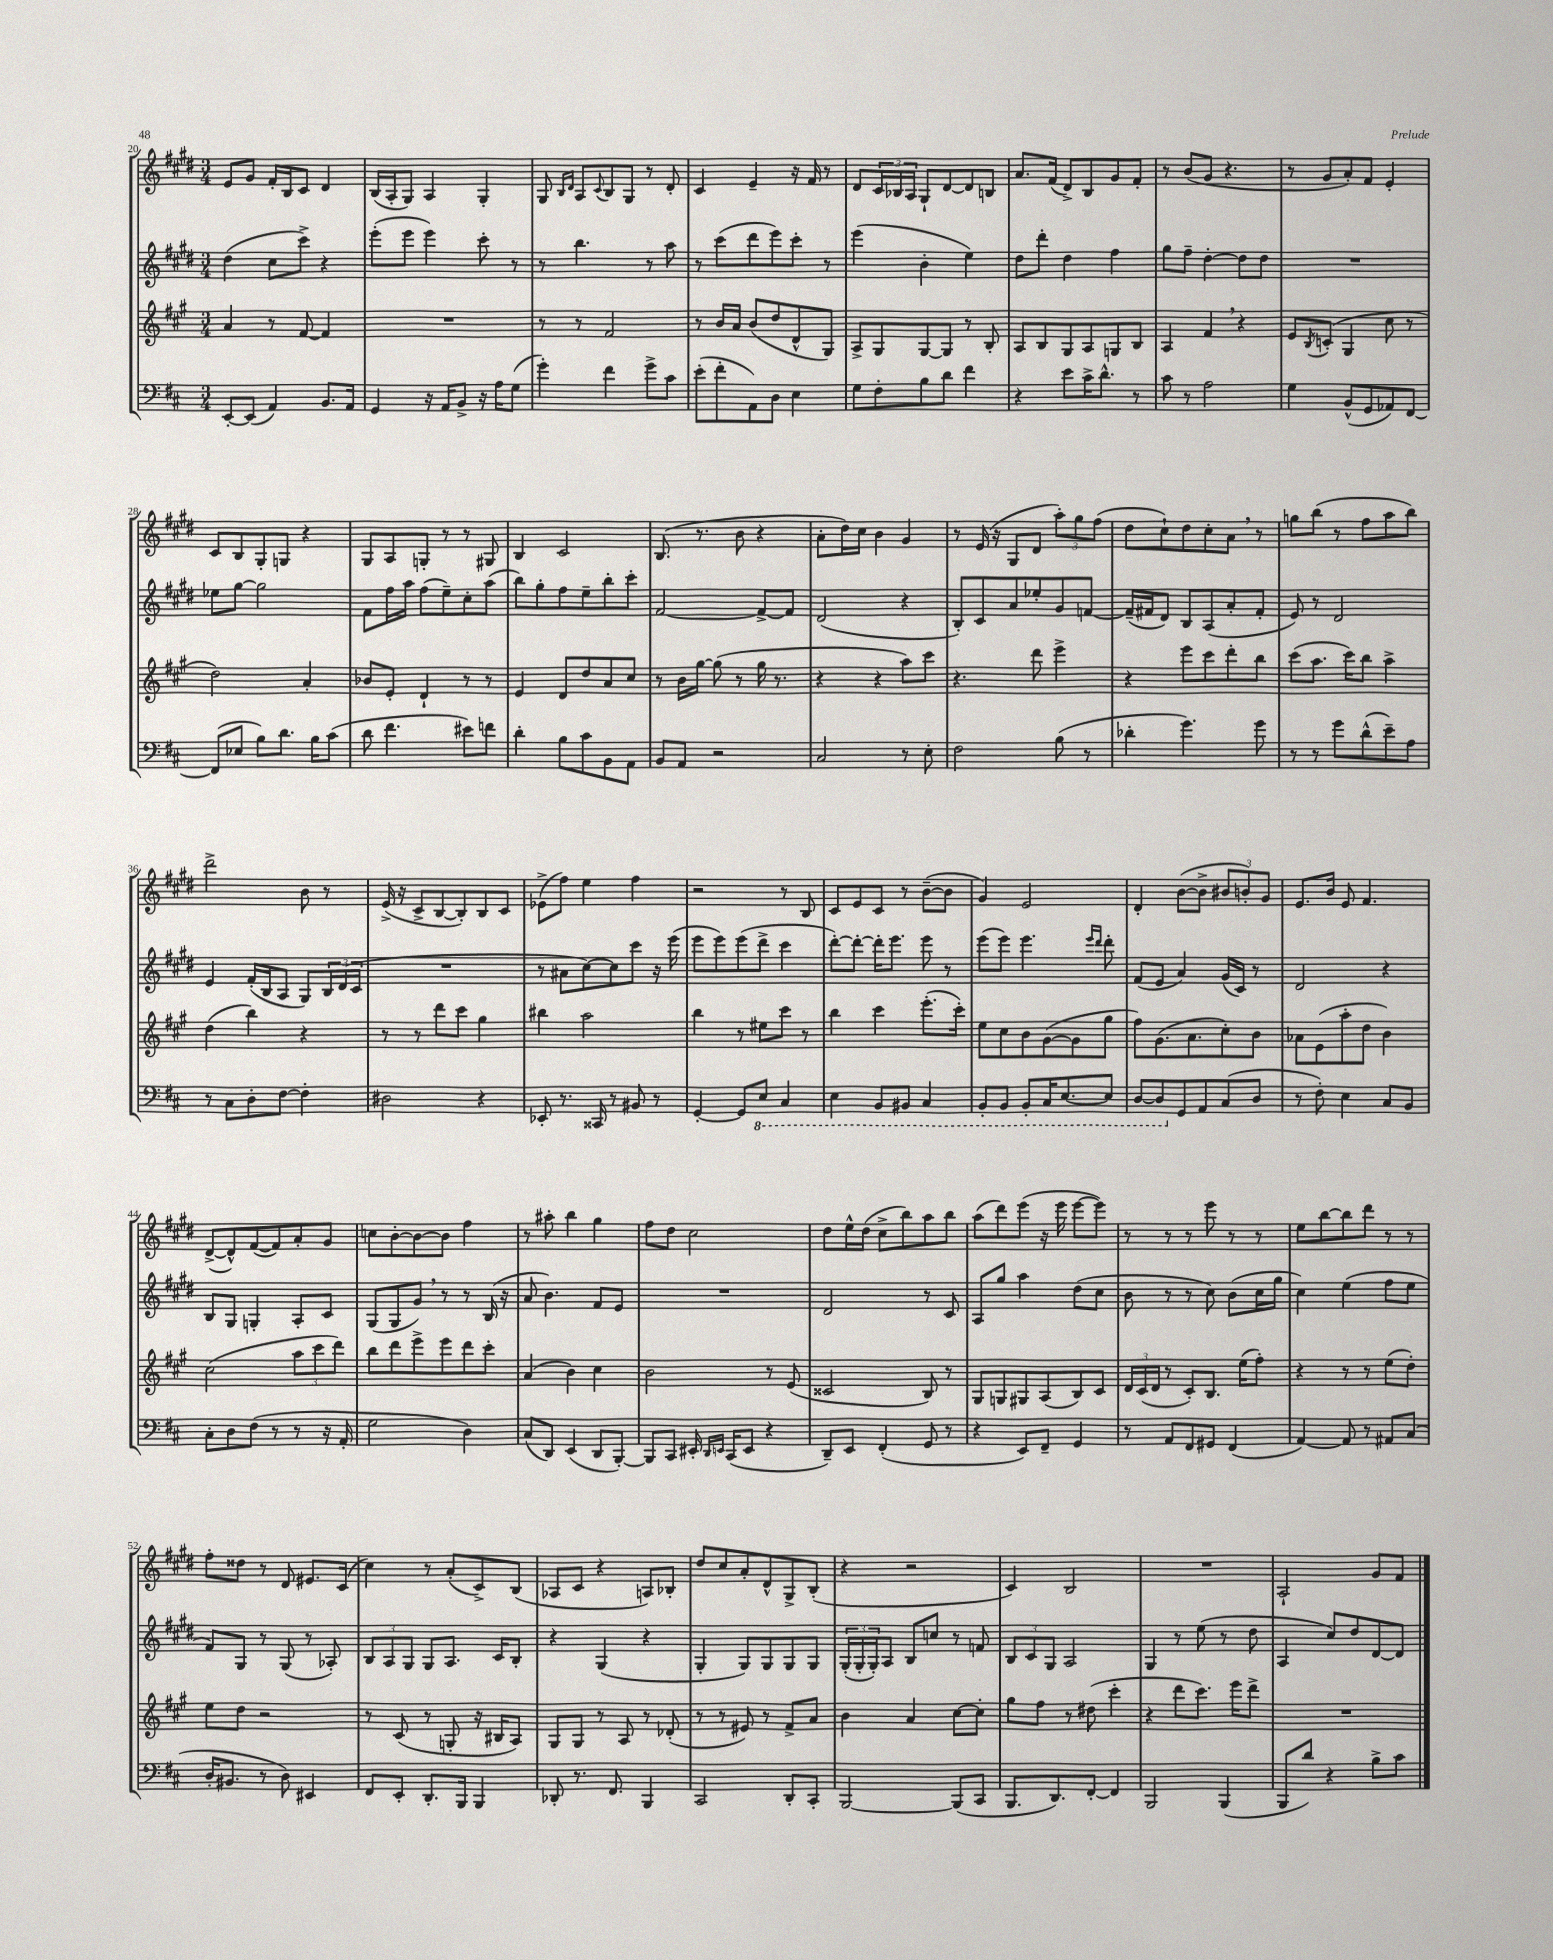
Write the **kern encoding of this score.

**kern	**kern	**kern	**kern
*part4	*part3	*part2	*part1
*staff4	*staff3	*staff2	*staff1
*clefF4	*clefG2	*clefG2	*clefG2
*k[f#c#]	*k[f#c#g#]	*k[f#c#g#d#]	*k[f#c#g#d#]
*M3/4	*M3/4	*M3/4	*M3/4
=20	=20	=20	=20
[8EE'/L	4a/	(4dd#\	8e/L
(8EE/J]	.	.	8g#/J
4AA/)	8r	8cc#\L	16f#'/LL
.	.	.	16B/J
.	[8f#/	8ccc#^\J)	8c#/J
8.BB/L	4f#/]	4r	4d#/
16AA/Jk	.	.	.
=21	=21	=21	=21
4GG/	2.r	(8eee'\L	(16B/LL
.	.	.	16A'/J
.	.	8eee\J	8G#/J)
16r	.	4eee\)	4A/
16AA/KL	.	.	.
8BB^/J	.	.	.
16r	.	8ccc#'\	4G#'/
16A\KL	.	.	.
(8G\J	.	8r	.
=22	=22	=22	=22
4g'\)	8r	8r	8G#/
.	.	.	16qqB/LL
.	.	.	16qqd#/JJ
.	8r	4.bb\	8A/L
.	.	.	8qqc#/
4f#\	2f#/	.	8B/
.	.	.	8G#/J
8g^\L	.	8r	8r
8c#\J	.	8aa\	8d#'/
=23	=23	=23	=23
(8e'\L	8r	8r	4c#/
8f#'\	16b/LL	(8ccc#\L	.
.	16a/JJ	.	.
8AA\)	(8b/L	8ddd#\	4e~/
8D\J	8dd/	8eee\)	.
4E\	8d^^/	8ccc#'\J	16r
.	.	.	16f#/
.	8G#/J)	8r	8r
=24	=24	=24	=24
8G\L	8A^/L	(4eee\	8d#/L
8F#'\	8G#/	.	24c#/L
.	.	.	24B-X/
.	.	.	24A/JJ
8B\	[8G#/	4b'\	8G#`/L
8d\J	8G#/J]	.	[8d#/
4f#\	8r	4ee\)	8d#/]
.	8B'/	.	8Bn/J
=25	=25	=25	=25
4r	8A/L	8dd#\L	8.a/L
.	8B/	8ddd#'\J	.
.	.	.	(16f#/Jk
8e\L	8G#/	4dd#\	8d#^/L)
16c#^\K	8A/	.	8B/
8.d^^\J	.	.	.
.	8Gn/	4ff#\	8g#/
8r	8B/J	.	8f#'/J
=26	=26	=26	=26
8c#\	4A/	8gg#\L	8r
8r	.	8ff#~\J	(8b/L
2A\	4f#,/	[4dd#'\	8g#/J
.	.	.	4.r
.	4r	8dd#\L]	.
.	.	8dd#\J	.
=27	=27	=27	=27
4G\	8e/L	2.r	8r
.	8qB/	.	.
.	(8cn'/J	.	8g#/L
(8BB^^/L	4G#/	.	8a'/)
8GG/	.	.	8f#/J
8AA-X/)	8cc#\	.	4e'/
[8FF#/J	8r	.	.
!!LO:LB:g=z
=28	=28	=28	=28
(8FF#/L]	2dd\)	8ee-X\L	8c#/L
8E-X/J	.	[8gg#\J	8B/
8B\L)	.	2gg#\]	8G#'/
8.d\J	.	.	8Gn/J
.	4a'/	.	4r
16B\KL	.	.	.
(8c#\J	.	.	.
=29	=29	=29	=29
8d\	8b-X/L	8f#\L	8G#/L
4.f#\	8e'/J	16ff#\L	8A/
.	.	16aa\JJ	.
.	4d`/	(8ff#\L	8Gn'/J
.	.	8ee~\)	8r
8e#X\L)	8r	8cc#'\	8r
8fn\J	8r	(8aa\J	8G#X/
=30	=30	=30	=30
4d'\	4e/	8bb\L)	4B/
.	.	8gg#'\	.
8B\L	8d/L	8ff#\	2c#/
8c#\	8dd/	8ee~\	.
8BB\	8a/	8bb'\	.
8AA\J	8cc#/J	8ccc#'\J	.
=31	=31	=31	=31
8BB/L	8r	[2f#/	(8.B/
8AA/J	16b\LL	.	.
.	[16gg#\JJ	.	8.r
2r	(8gg#\]	.	.
.	8r	.	8b\
.	16gg#\	8f#^/L_	4r
.	8.r	.	.
.	.	8f#/J]	.
=32	=32	=32	=32
2C#/	4r	(2d#/	8a'\L
.	.	.	16dd#\L)
.	.	.	16cc#\JJ
.	4r	.	4b\
8r	8aa\L)	4r	4g#/
8E'\	8ccc#\J	.	.
=33	=33	=33	=33
2F#\	4.r	8B'/L)	8r
.	.	8c#/	(16e/
.	.	.	16r
.	.	8a/	8G#/L
.	8ddd\	8ee-X'/	8d#/J
(8B\	4eee^\	8g#/	12aa'\L)
.	.	.	12gg#\
8r	.	[8fn/J	.
.	.	.	(12ff#\J
=34	=34	=34	=34
4d-X'\	4r	(16f~/LL]	8dd#\L
.	.	16f#X/J	.
.	.	8d#/J)	8cc#`\)
4.g\)	8eee\L	8B/L	8dd#\
.	8ccc#\	(8A/	8cc#'\
.	8ddd'\	8a'/	8a,\J
8g\	8bb\J	8f#'/J	8r
=35	=35	=35	=35
8r	(8ccc#\L	8e/)	8ggn\L
8r	8.aa\J	8r	(8bb\J
8g\L	.	2d#/	8r
.	16ccc#\KL)	.	.
(8d^^\	8bb\J	.	8ff#\L
8e~\)	4aa^\	.	8aa\
8A\J	.	.	8bb\J)
!!LO:LB:g=z
=36	=36	=36	=36
8r	(4dd\	4e/	2ddd#^\
8C#\L	.	.	.
8D'\	4bb\)	(16f#'/LL	.
.	.	16B/J	.
[8F#\J	.	8A/J	.
4F#'\]	4r	8G#/L)	8b\
.	.	24B/L	8r
.	.	(24d#/	.
.	.	24c#/JJ	.
=37	=37	=37	=37
2D#X\	8r	2.r	(16e^/
.	.	.	16r
.	8r	.	8c#^/L
.	8ddd\L	.	[8B/
.	8ccc#\J	.	8B'/])
4r	4gg#\	.	8B/
.	.	.	8c#/J
=38	=38	=38	=38
8EE-X'/	4bb#X\	8r	(8e-X^\L
8.r	.	8a#X\L	8ff#\J)
.	2aa\	[8cc#\)	4ee\
16CC##X/	.	.	.
8r	.	8cc#\]	.
8BB#X/	.	8ccc#\J	4ff#\
8r	.	16r	.
.	.	(16eee\	.
=39	=39	=39	=39
[4GG'/	4bb\	8eee\L	2r
.	.	8eee\)	.
8GG/L]	8r	(8eee\	.
*8ba	*	*	*
8EE/J	8ee#X\L	8ddd#^\J	.
4CC#/	8ccc#\J	4ccc#\	8r
.	8r	.	8B/
=40	=40	=40	=40
4EE\	4bb\	[8ddd#'\L)	8c#/L
.	.	8ddd#'\J_	8e/
8BBB/L	4ccc#\	16ddd#'\KL]	8c#/J
.	.	8.eee\J	.
8BBB#X/J	.	.	8r
4CC#/	(8.eee'\L	8eee\	([8b~\L
.	.	8r	8b\J]
.	16ccc#'\Jk)	.	.
=41	=41	=41	=41
8BBB'/L	8ee\L	(8eee\L	4g#/)
8BBB/J	8cc#\	8eee\J)	.
8BBB'/L	8b\	4.eee\	2e/
16CC#/K	([8g#\	.	.
[8.EE/	.	.	.
.	8g#\]	.	.
.	.	16qqeee/LL	.
.	.	16qqddd#/JJ	.
8EE/J]	8gg#\J	8ddd#'\	.
=42	=42	=42	=42
[8DD/L	8ff#\L)	(8f#/L	4d#'/
8DD/]	(8.g#\	8e/J	.
*X8ba	*	*	*
8GG/	.	4a/)	([8b\L
.	8.a\	.	.
8AA/	.	.	8b^\J]
(8C#/	8cc#'\)	(16g#/LL	12b#X/L
.	.	16c#/JJ)	.
.	.	.	12bn'/)
8D/J	8b\J	8r	.
.	.	.	12g#/J
=43	=43	=43	=43
8r	8a-X\L	2d#/	8.e/L
8F#'\)	(8e\	.	.
.	.	.	16b/Jk
4E\	8aa'\	.	8e/
.	8dd\J	.	4.f#/
8C#/L	4b\)	4r	.
8BB/J	.	.	.
!!LO:LB:g=z
=44	=44	=44	=44
8C#'\L	(2cc#\	8B/L	([8d#^/L
8D\	.	8G#/J	8d#^^/])
(8F#\J	.	4Gn'/	([8f#/
8r	.	.	8f#/])
8r	12aa\L	8A'/L	8a'/
.	12ccc#\	.	.
16r	.	8c#/J	8g#/J
.	12ddd\J)	.	.
16AA'/	.	.	.
=45	=45	=45	=45
2G\	8bb\L	(8G#/L	8ccn\L
.	8ddd\	8G#/	[8b'\
.	8eee^\	8g#,/J)	8b\_
.	8eee\	8r	8b\J]
4D\)	8ddd\	8r	4ff#\
.	8ccc#'\J	(16B/	.
.	.	16r	.
=46	=46	=46	=46
(8C#/L	(4a/	8a/	8r
8DD/J)	.	4.b\)	8aa#X'\
(4EE/	4b\)	.	4bb\
8DD/L	4cc#\	8f#/L	4gg#\
[8BBB'/J)	.	8e/J	.
=47	=47	=47	=47
8BBB/L]	2b\	2.r	8ff#\L
8CC#/J	.	.	8dd#\J
16EE#X'/	.	.	2cc#\
16qqDD/LL	.	.	.
16qqEEn/JJ	.	.	.
(16CC#/KL	.	.	.
8EE/J	.	.	.
4r	8r	.	.
.	(8e/	.	.
=48	=48	=48	=48
8DD~/L)	2c##X/	2d#/	8dd#\L
8EE/J	.	.	16ee^^\L
.	.	.	(16dd#\JJ
(4FF#'/	.	.	8cc#^\L
.	.	.	8bb\)
8GG/	8B/)	8r	8aa\
8r	8r	8c#/	8bb\J
=49	=49	=49	=49
4r	8G#/L	8A/L	(8aa\L
.	8Gn/	8gg#/J	8ddd#\)
8EE/L)	8G#X/	4aa\	(8eee\J
8FF#~/J	(8A/	.	16r
.	.	.	16eee\
4GG/	8B/)	(8dd#\L	[8eee\L
.	8c#/J	8cc#\J	8eee\J])
=50	=50	=50	=50
8r	24d/LL	8b\	8r
.	(24c#/	.	.
.	24d/JJ	.	.
8AA/L	8r	8r	8r
8FF#/	8c#'/L)	8r	8r
8GG#X/J	8.B/J	8cc#\)	8eee\
(4FF#/	.	(8b\L	8r
.	(16ee\KL	.	.
.	8ff#'\J)	16cc#\L	8r
.	.	16gg#\JJ	.
=51	=51	=51	=51
[4AA/)	4r	4cc#\)	8ee\L
.	.	.	[8bb\
8AA/]	8r	(4ee\	8bb\]
8r	8r	.	8ddd#\J
8AA#X/L	(8ee\L	8ff#\L	8r
(8C#/J	8dd'\J)	8ee\J	8r
!!LO:LB:g=z
=52	=52	=52	=52
16D'/KL	8ee\L	8f#/L)	8ff#'\L
8.BB#X/J	.	.	.
.	8dd\J	8G#/J	8dd##X\J
8r	2r	8r	8r
8D\)	.	(8G#/	8d#/
4EE#X/	.	8r	8.e#X/L
.	.	8A-X'/)	.
.	.	.	(16c#/Jk
=53	=53	=53	=53
8FF#/L	8r	12B/L	4cc#\)
.	.	12A/	.
8EE'/J	(8c#/	.	.
.	.	12G#/J	.
8.DD'/L	8r	8G#/L	8r
.	8Gn'/	8.A/J	(8a'/L
16BBB/Jk	.	.	.
4BBB/	16r	.	8c#^/)
.	16B#X/KL	16c#/KL	.
.	8A/J)	8B'/J	(8B/J
=54	=54	=54	=54
8DD-X'/	8G#/L	4r	8A-X/L
8.r	8G#/J	.	8c#/J
.	8r	(4G#/	4r
8.FF#/	.	.	.
.	8A/	.	.
4BBB/	8r	4r	8An/L)
.	(8d-X'/	.	8B-X'/J
=55	=55	=55	=55
2CC#/	8r	4G#'/	8dd#/L
.	8r	.	8cc#/
.	8e#X/)	8G#/L)	8a'/
.	8r	8G#/	8d#^^/
8DD'/L	8f#^/L	8G#/	8G#^/
8CC#'/J	8a/J	8G#/J	(8B'/J
=56	=56	=56	=56
[2BBB/	4b\	(24G#'/LL	4r
.	.	24G#'/	.
.	.	24G#'/J)	.
.	.	8A/J	.
.	4a/	8B/L	2r
.	.	8ccn/J	.
(8BBB/L]	[8cc#\L	8r	.
8CC#/J	8cc#'\J]	8fn/	.
=57	=57	=57	=57
8.BBB/L	8gg#\L	12B/L	4c#/)
.	.	12c#/	.
.	8ff#\J	.	.
.	.	12G#/J	.
8.DD/)	.	.	.
.	8r	2A/	2B/
[8FF#'/J	(8dd#X\	.	.
4FF#/]	4ccc#'\	.	.
=58	=58	=58	=58
2BBB/	4r	4G#/	2.r
.	8ddd\L	8r	.
.	8.ccc#\J)	(8ee\	.
(4BBB/	.	8r	.
.	16eee\KL	.	.
.	8ddd^\J	8dd#\	.
=59	=59	=59	=59
8BBB/L	2.r	4A/	2A`/
8d/J)	.	.	.
4r	.	8cc#/L)	.
.	.	8dd#/	.
8B^\L	.	[8d#/	8g#/L
8c#\J	.	8d#/J]	8f#/J
==	==	==	==
*-	*-	*-	*-
